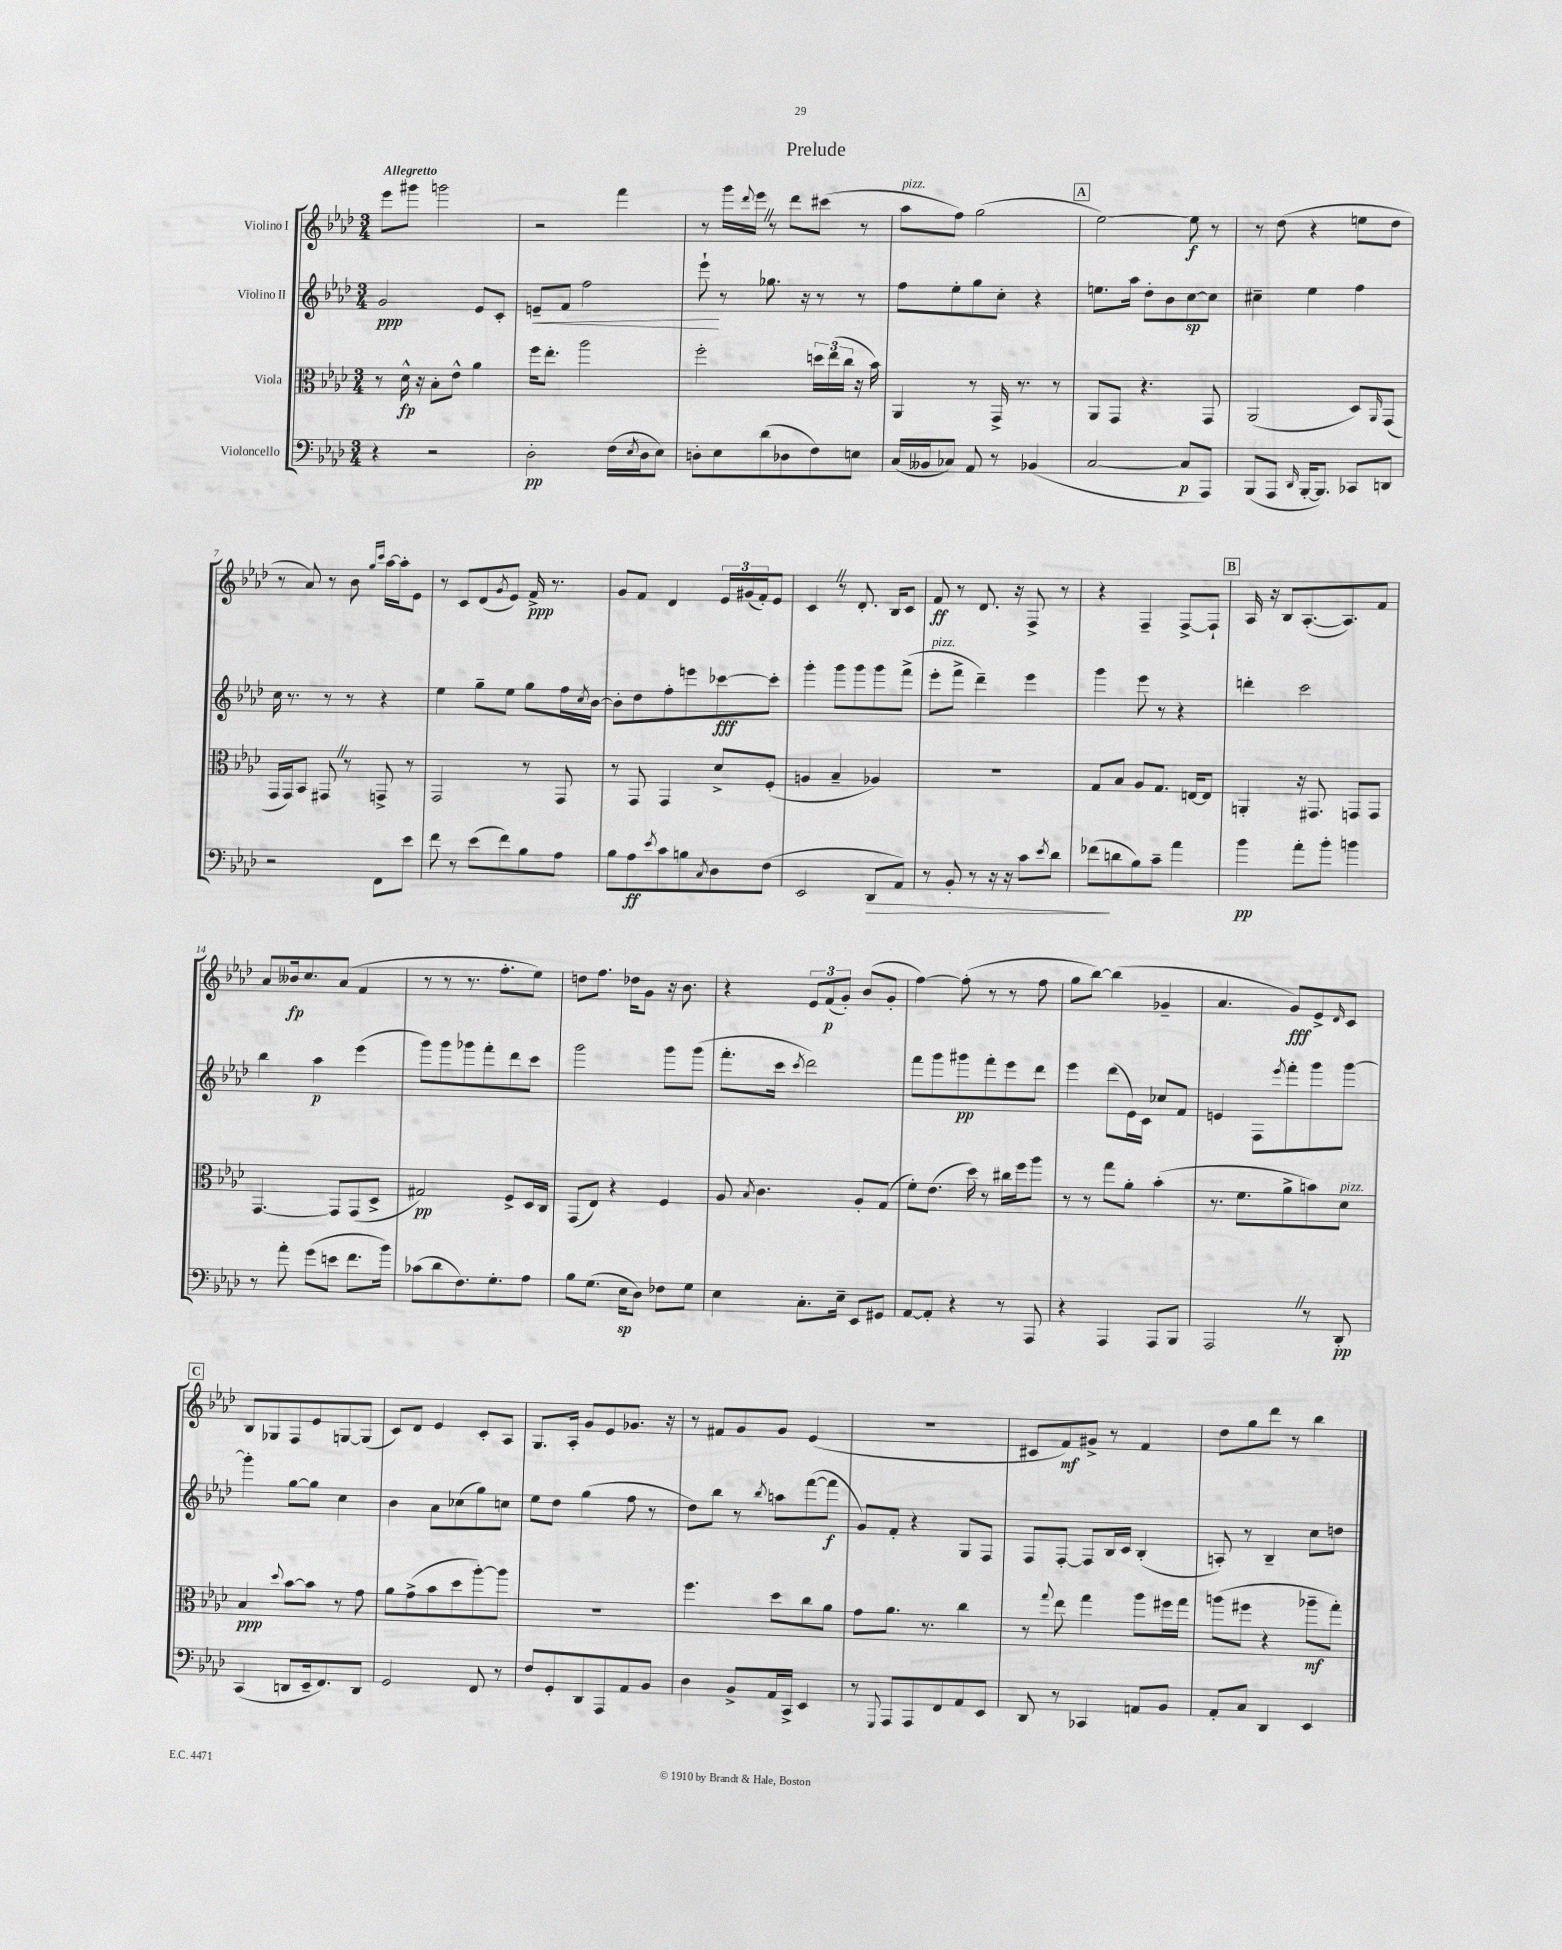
\header { title = "Prelude" }
<<
\new StaffGroup <<
\new Staff = "s0" \with { instrumentName = "Violino I" } {
    \clef treble \key aes \major \numericTimeSignature \time 3/4 \tempo "Allegretto"
    ees'''8 gis'''8 g'''2 |
    r2 f'''4 |
    r8 g'''16 \appoggiatura { des'''8 } ees'''16 \once \override BreathingSign.text = \markup { \musicglyph "scripts.caesura.straight" } \breathe r8 des'''8 cis'''8( r8 |
    aes''8^\markup { \italic "pizz." } f''8) g''2( |
    \mark \markup { \box "A" } ees''2~) ees''8\f r8 |
    r8 des''8( r4 e''8 des''8 |
    r8 aes'8) r8 bes'8 \grace { g''16 c'''16 } aes''16~ aes''16-. ees'8 |
    r8 c'8 des'8( \acciaccatura { g'8 } ees'8) f'16->\ppp r8. |
    g'8 f'8 des'4 \tuplet 3/2 { ees'16 gis'16( f'16-.) } ees'8 |
    c'4 \once \override BreathingSign.text = \markup { \musicglyph "scripts.caesura.straight" } \breathe r8 des'8.-. bes16 c'8 |
    f'8\ff r8 des'8. r16 f8-> r8 |
    r4 f4-- f8~-> f8-! |
    \mark \markup { \box "B" } aes16 r16 bes8 aes8.~-.( aes8.) f'8 |
    aes'8 beses'16\fp c''8. aes'8( f'4 |
    r8 r8 r8. f''8.-. ees''8) |
    d''8 f''8. des''16 g'8 r16 bes'8. |
    r4 \tuplet 3/2 { ees'8 f'8\p( g'8-.) } bes'8( g'8-. |
    f''4~) f''8-.( r8 r8 f''8 |
    g''8 bes''8~) bes''4( ges'4-- |
    aes'4. g'8\fff) ees'8-> \grace { des'16 } c'8 |
    \mark \markup { \box "C" } bes8 ges8 f8 ees'8 g8~ g8( |
    c'8) des'8 ees'4 c'8-. aes8 |
    g8. aes16-. g'8 ees'8 ges'8. r16 |
    r8 fis'8 g'8 g'8 ees'4( |
    R2. |
    cis'8 f'8\mf) gis'8-> r8 f'4 |
    des''8 g''8 des'''8 r8 bes''4 \bar "|." |
}
\new Staff = "s1" \with { instrumentName = "Violino II" } {
    \clef treble \key aes \major \numericTimeSignature \time 3/4
    g'2\ppp ees'8 c'8-. |
    e'8--\< f'8 f''2 |
    ees'''8-!\! r8 ges''8. r16 r8 r8 |
    f''8 ees''8-. g''8 c''8-. r4 |
    \mark \markup { \box "A" } e''8. aes''16 des''8-. bes'8 c''8~\sp c''8 |
    cis''4-- ees''4 f''4 |
    c''16 r8. r8 r8 r4 |
    ees''4 g''8-- ees''8 g''8 f''16 \acciaccatura { c''8 } bes'16~ |
    bes'8-. des''8 f''8-. e'''8 ces'''8~\fff ces'''8-. |
    g'''4-. g'''8 g'''8 g'''8 f'''8->( |
    ees'''8-.^\markup { \italic "pizz." } f'''8-> des'''4--) ees'''4 |
    g'''4 ees'''8 r8 r4 |
    \mark \markup { \box "B" } d'''4-. c'''2 |
    bes''4 aes''4\p ees'''4( |
    g'''8) g'''8 ges'''8 f'''8-. des'''8 c'''8 |
    g'''2 g'''8 g'''8( |
    f'''8.-. c'''16 \acciaccatura { c'''8 } des'''2) |
    f'''8 g'''8 gis'''8\pp f'''8-. ees'''8 des'''8 |
    ees'''4 des'''8( ees'16) c'16 ces''8 f'8 |
    e'4 f8 \acciaccatura { ees'''8 } f'''8-. g'''8 g'''8~ |
    \mark \markup { \box "C" } g'''4-. g''8~ g''8 c''4 |
    bes'4 aes'8 ces''8( g''8) c''8 |
    ees''8 des''8 g''4( f''8 r8 |
    des''8) bes''8 r8 \acciaccatura { bes''8 } a''8 f'''8~( f'''8\f |
    g'8) f'8-. r4 g8 f8 |
    f8 f8~-. f8 bes16 c'16 bes4-.( |
    a8-.) r8 bes4-- c''8 d''8 \bar "|." |
}
\new Staff = "s2" \with { instrumentName = "Viola" } {
    \clef alto \key aes \major \numericTimeSignature \time 3/4
    r8 des'16-^\fp r16 bes8-. ees'8-^ aes'4 |
    f''16 ees''8.-. aes''2 |
    f''2-. \tuplet 3/2 { d''16 ees''16( c''16 } r16 bes'16) |
    aes,4 r8 g,16-> r8. r8 |
    \mark \markup { \box "A" } aes,8 g,8 r4. g,8 |
    aes,2( des8) \grace { aes,16 } g,8( |
    g,16 g,16) bes,8 gis,8 \once \override BreathingSign.text = \markup { \musicglyph "scripts.caesura.straight" } \breathe r8 g,8-> r8 |
    g,2 r8 g,8 |
    r8 g,8 g,4 des'8-> f8-.( |
    a4 bes4-- aes4) |
    R2. |
    g8 bes8 aes8 g8. e16~ e8 |
    \mark \markup { \box "B" } a,4-. r16 gis,8. g,8 g,8 |
    g,4.~ g,8 g,8( des8-> |
    gis2\pp) f8-> des16 c16 |
    g,8( ees8) r4 f4 |
    aes8 \acciaccatura { bes8 } c'4. aes8-. g8( |
    f'8-.) ees'8.( des''16) r8 cis''16 f''16 aes''8 |
    r8 r8 g''8 aes'8-. bes'4-.( |
    r8. f'8. aes'8-> b'8) des'8^\markup { \italic "pizz." } |
    \mark \markup { \box "C" } bes4\ppp \appoggiatura { des''8 } bes'8~ bes'8 r8 g'8 |
    aes'8 g'8->( bes'8 des''8 aes''8~-.) aes''8 |
    R2. |
    f''4. des''8 c''8 aes'8 |
    g'8 aes'8. r8. c''4 |
    r8 \appoggiatura { g''8 } ees''8 g''4 aes''8 fis''16 g''16 |
    a''8( fis''8 r4 aes''8--\mf g''8-.) \bar "|." |
}
\new Staff = "s3" \with { instrumentName = "Violoncello" } {
    \clef bass \key aes \major \numericTimeSignature \time 3/4
    r4 r2 |
    des2-.\pp f16( \acciaccatura { ees8 } des16 ees8) |
    d8-. ees8 des'8( des8 f8) e8 |
    c16( beses,16 ces8) aes,8 r8 bes,4( |
    \mark \markup { \box "A" } c2~ c8\p aes,,8) |
    bes,,8( aes,,8 \grace { des,16 } bes,,16~-. bes,,8.) ces,8 d,8 |
    r2 f,8 ees'8 |
    f'8 r8 ees'8( f'8) bes8 aes8 |
    bes8 aes8\ff \acciaccatura { ees'8 } c'8 b8 \acciaccatura { c8 } des8 f8( |
    ees,2 des,8\> aes,8) |
    r8 bes,8-. r8 r16 r16 c'8 \acciaccatura { ees'8 } des'8 |
    fes'8\!( d'8 bes8) c'8-- aes'4 |
    \mark \markup { \box "B" } bes'4\pp aes'8-. bes'8-. b'4 |
    r8 aes'8-. g'8( e'8 f'8. bes'16) |
    ces'8( des'8 f8.) g8.-. aes8 |
    bes8 g8.( ees16\sp des8) fes8 g8 |
    ees4 c8.-. ees16-- ees,8 gis,8 |
    aes,8~ aes,8-. r4 r8 aes,,8 |
    r4 aes,,4 aes,,8 bes,,8 |
    aes,,2 \once \override BreathingSign.text = \markup { \musicglyph "scripts.caesura.straight" } \breathe r8 des,8-.\pp |
    \mark \markup { \box "C" } c,4( d,8 ees,16-- f,8.) d,8 |
    g,2 f,8 r8 |
    f8 g,8-. des,8 aes,,8 aes,8 bes,8 |
    des4 bes,8-> aes,16 c,16-> ees,4 |
    r8 \appoggiatura { g,,8 } aes,,8 aes,,8 f,8 aes,8 ees,8 |
    des,8 r8 ces,4 a,8 bes,8 |
    aes,8-. c8 des,4 ees,4 \bar "|." |
}
>>
>>
